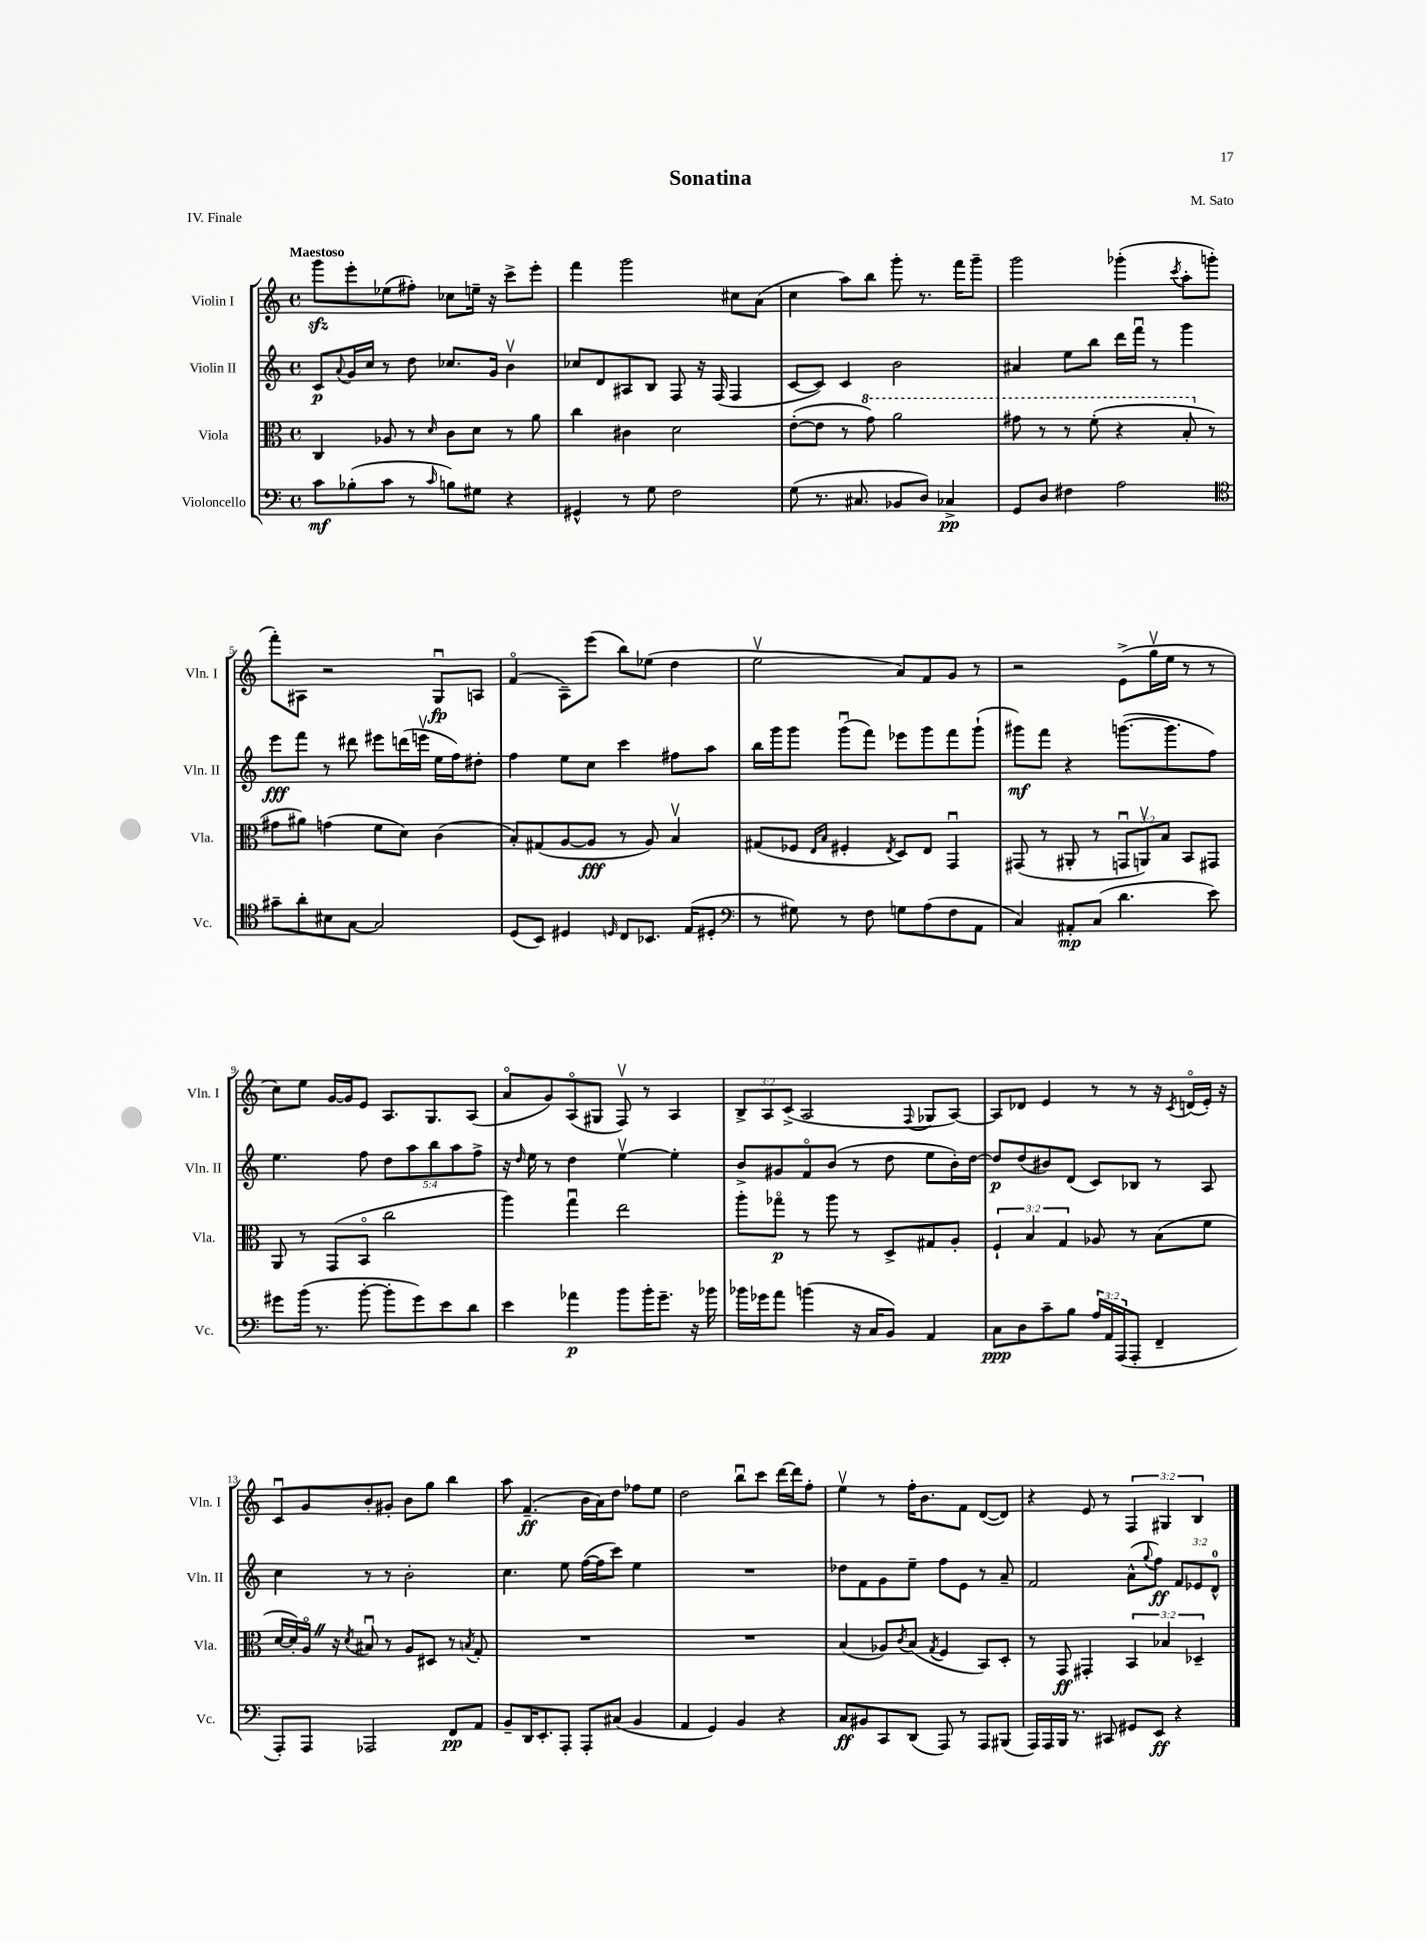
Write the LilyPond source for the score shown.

\header { title = "Sonatina" composer = "M. Sato" piece = "IV. Finale" }
<<
\new StaffGroup <<
\new Staff = "s0" \with { instrumentName = "Violin I" shortInstrumentName = "Vln. I" } {
    \clef treble \key c \major \defaultTimeSignature \time 4/4 \override Staff.TupletNumber.text = #tuplet-number::calc-fraction-text \tempo "Maestoso"
    g'''8\sfz e'''8-. ees''8( fis''8-.) ces''8 e''16-- r16 c'''8-> e'''8-. |
    f'''4 g'''2 cis''8 a'8( |
    c''4 a''8) b''8 g'''8-. r8. f'''16 g'''8-- |
    g'''2 ges'''4-.( \acciaccatura { c'''8 } a''8-. g'''8-. |
    f'''8-.) ais8 r2 g8\downbow\fp a8 |
    f'4\flageolet( a8--) e'''8( b''8) ees''8( d''4 |
    e''2\upbow a'8) f'8 g'8 r8 |
    r2 e'8->( g''16\upbow e''16 r8 r8 |
    c''8) e''8 g'16~ g'16 e'8 a8. g8. a8( |
    a'8\flageolet g'8) a8\flageolet( gis8 f8\upbow) r8 a4 |
    \tuplet 3/2 { b8-> a8 c'8->( } a2 \appoggiatura { f8 } ges8 a8~) |
    a8 des'8 e'4 r8 r8 r16 \acciaccatura { c'8 } d'16\flageolet( e'16-.) r16 |
    c'8\downbow g'8 b'8-. gis'8-. b'8 g''8 b''4 |
    a''8 f'4.--\ff( b'16 a'16) d''8 fes''8 e''8 |
    d''2 b''8\downbow c'''8 d'''16~ d'''16 f''8-. |
    e''4\upbow r8 f''16-. b'8. f'8 d'8~( d'8) |
    r4 e'8 r8 \tuplet 3/2 { f4 gis4 b4 } \bar "|." |
}
\new Staff = "s1" \with { instrumentName = "Violin II" shortInstrumentName = "Vln. II" } {
    \clef treble \key c \major \defaultTimeSignature \time 4/4 \override Staff.TupletNumber.text = #tuplet-number::calc-fraction-text
    c'8\p \appoggiatura { a'8 } g'16 c''16 r8 d''8 ces''8. g'16 b'4\upbow |
    ces''8 d'8 ais8 b8 f8 r16 f16( f4 |
    c'8~ c'8) c'4 b'2 |
    ais'4 e''8 b''8 d'''16 f'''16\downbow r8 g'''4 |
    e'''8\fff f'''8 r8 dis'''8 eis'''8 d'''16( e'''16\upbow e''16 f''16) dis''8-. |
    f''4 e''8 c''8 c'''4 fis''8 a''8 |
    b''16 g'''16 g'''8 g'''8\downbow( f'''8) ees'''8 g'''8 f'''8 g'''8-!( |
    gis'''8\mf) f'''8 r4 g'''8.~( g'''8. f''8) |
    e''4. f''8 \tuplet 5/4 { d''8 a''8 b''8 a''8 f''8-> } |
    r16 \grace { d''16 } e''16 r8 d''4 e''4~\upbow e''4-. |
    b'8-> gis'8 f'8\flageolet b'8( r8 d''8 e''8 b'16-.) d''16~ |
    d''8\p d''8( bis'8) d'8( c'8) bes8 r8 a8 |
    c''4 r8 r8 b'2-. |
    c''4. e''8 f''16~( f''16 c'''8) e''4 |
    R1 |
    des''8 f'8 g'8 e''8-- f''8 e'8 r8 a'8-- |
    f'2 a'8-^( \appoggiatura { g''8 } f''8\ff) \tuplet 3/2 { f'8 ees'8 d'8-0-^ } \bar "|." |
}
\new Staff = "s2" \with { instrumentName = "Viola" shortInstrumentName = "Vla." } {
    \clef alto \key c \major \defaultTimeSignature \time 4/4 \override Staff.TupletNumber.text = #tuplet-number::calc-fraction-text
    c4 aes8 r8 \grace { d'16 } c'8 d'8 r8 a'8 |
    c''4 cis'4 d'2 |
    e'8~-.( e'8 r8 \ottava #1 g''8) a''2 |
    gis''8 r8 r8 f''8-.( r4 b'8-. \ottava #0 r8 |
    gis'8 ais'8) g'4( f'8 d'8) c'4( |
    b8-.) gis8( a8~ a8\fff r8 a8) b4\upbow |
    gis8( fes8 \grace { e16 b16 } fis4-. \acciaccatura { e8 } d8) e8 g,4\downbow |
    gis,8( r8 ais,8-. r8 \tuplet 3/2 { g,8\downbow a,8\upbow) b8 } b,8 gis,8 |
    a,8 r8 g,8( b,8\flageolet c''2 |
    a''4) g''4\downbow e''2 |
    a''8-. ges''8\flageolet\p r8 a''8 r8 d8-> gis8 a8-. |
    \tuplet 3/2 { f4-! b4 g4 } aes8 r8 b8( f'8 |
    d'16~ d'16-.) a16\flageolet \once \override BreathingSign.text = \markup { \musicglyph "scripts.caesura.straight" } \breathe r16 \acciaccatura { d'8 } bis8\downbow r8 a8 dis8 r8 \acciaccatura { b8 } g8-. |
    R1 |
    R1 |
    b4( aes8) \acciaccatura { c'8 } b8( \acciaccatura { g8 } f4 b,8) d8-. |
    r8 g,8\ff gis,4-. \tuplet 3/2 { b,4 bes4 des4-- } \bar "|." |
}
\new Staff = "s3" \with { instrumentName = "Violoncello" shortInstrumentName = "Vc." } {
    \clef bass \key c \major \defaultTimeSignature \time 4/4 \override Staff.TupletNumber.text = #tuplet-number::calc-fraction-text
    c'8\mf bes8-.( c'8 r8 \grace { c'16 } b8) gis8 r4 |
    gis,4-^ r8 g8 f2 |
    g8( r8. cis8. bes,8 d8) ces4->\pp |
    g,8 d8 fis4 a2 |
    \clef tenor gis'8-- a'8-. bis8 g8~ g2 |
    d8( b,8) dis4 \grace { d16 } c8 bes,8. e16( dis8-. |
    \clef bass r8 gis8) r8 f8 g8 a8( f8 a,8 |
    c4) ais,8-.\mp c8( d'4. e'8) |
    gis'8 b'16( r8. b'8~-. b'8-. gis'8) e'8 d'8 |
    e'4 aes'4\p b'8 b'16-. g'8.-- r16 bes'16 |
    bes'16 ges'16 a'8 b'4( r16 c16 b,8) a,4 |
    c8\ppp d8 c'8-- b8 \tuplet 3/2 { a16 a,16 a,,16( } a,,8-. f,4-- |
    a,,8-.) a,,8 aes,,2 f,8\pp a,8 |
    b,8-- d,16 e,8.-. a,,8-. a,,8-. cis8( b,4 |
    a,4 g,4) b,4 r4 |
    c8\ff bis,8 c,8 d,8( a,,8) r8 a,,8 bis,,8( |
    a,,16) a,,16 b,,16 r8. cis,8 gis,8 e,8\ff r4 \bar "|." |
}
>>
>>
